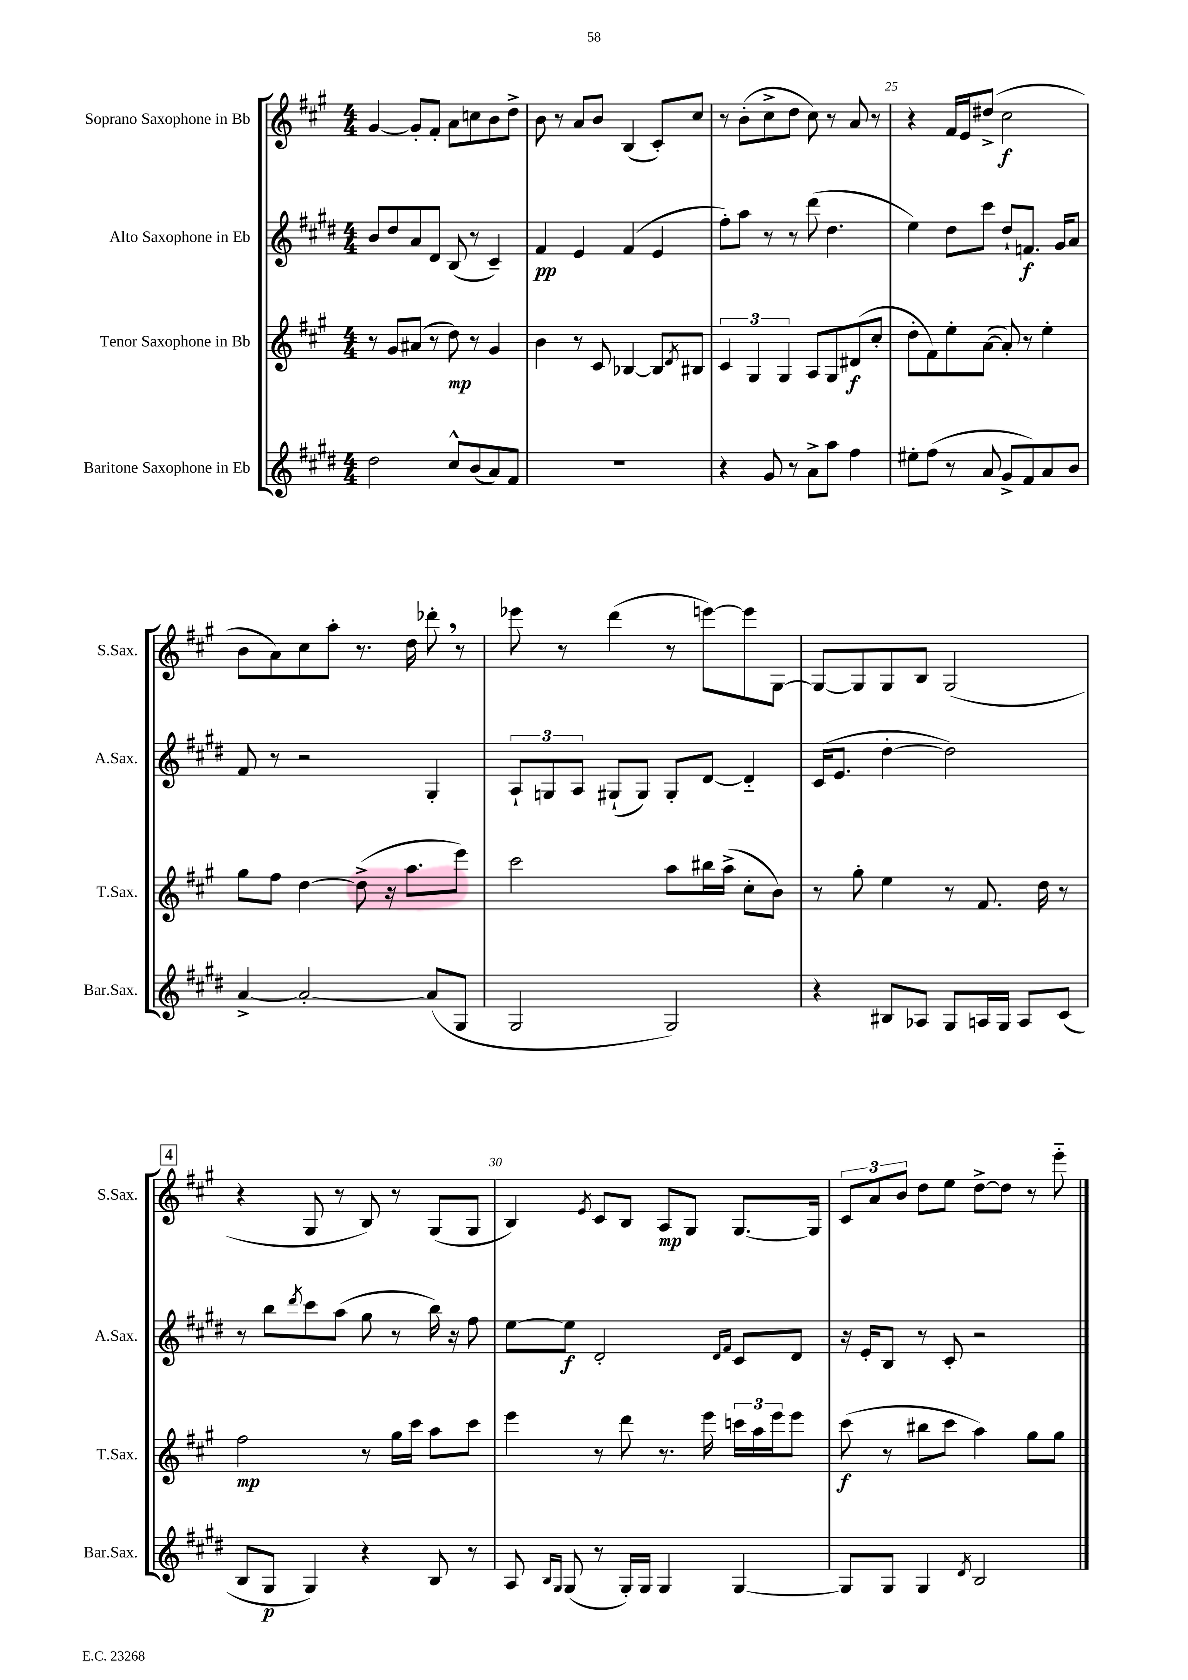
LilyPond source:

<<
\new StaffGroup <<
\new Staff = "s0" \with { instrumentName = "Soprano Saxophone in Bb" shortInstrumentName = "S.Sax." } {
    \clef treble \key a \major \numericTimeSignature \time 4/4
    gis'4~ gis'8-. fis'8-. a'8 c''8 b'8 d''8-> |
    b'8 r8 a'8 b'8 b4( cis'8-.) cis''8 |
    r8 b'8-.( cis''8-> d''8 cis''8) r8 a'8 r8 |
    r4 fis'16 e'16 dis''8->( cis''2\f |
    b'8 a'8) cis''8 a''8-. r8. d''16 des'''8-. \breathe r8 |
    ees'''8 r8 d'''4( r8 e'''8~) e'''8 gis8~ |
    gis8~ gis8 gis8 b8 gis2( |
    \mark \markup { \box "4" } r4 gis8 r8 b8) r8 gis8( gis8 |
    b4) \acciaccatura { e'8 } cis'8 b8 a8\mp gis8 gis8.~ gis16 |
    \tuplet 3/2 { cis'8 a'8 b'8 } d''8 e''8 d''8~-> d''8 r8 e'''8-_ \bar "|." |
}
\new Staff = "s1" \with { instrumentName = "Alto Saxophone in Eb" shortInstrumentName = "A.Sax." } {
    \clef treble \key e \major \numericTimeSignature \time 4/4
    b'8 dis''8 a'8 dis'8 b8( r8 cis'4--) |
    fis'4\pp e'4 fis'4( e'4 |
    fis''8-.) a''8 r8 r8 dis'''8( dis''4. |
    e''4) dis''8 cis'''8 dis''8-! f'8.\f gis'16 a'8 |
    fis'8 r8 r2 gis4-. |
    \tuplet 3/2 { a8-! g8 a8 } gis8-!( gis8) gis8-. dis'8~ dis'4-_ |
    cis'16( e'8. dis''4~-. dis''2) |
    \mark \markup { \box "4" } r8 b''8 \acciaccatura { dis'''8 } cis'''8 a''8( gis''8 r8 b''16) r16 fis''8 |
    e''8~ e''8\f dis'2-. \grace { dis'16 fis'16 } cis'8 dis'8 |
    r16 e'16-. b8 r8 cis'8-. r2 \bar "|." |
}
\new Staff = "s2" \with { instrumentName = "Tenor Saxophone in Bb" shortInstrumentName = "T.Sax." } {
    \clef treble \key a \major \numericTimeSignature \time 4/4
    r8 gis'8 ais'8( r8 d''8\mp) r8 gis'4 |
    b'4 r8 cis'8 bes4~ bes8 \acciaccatura { d'8 } bis8 |
    \tuplet 3/2 { cis'4 gis4 gis4 } a8 gis8 dis'8\f( cis''8-. |
    d''8-. fis'8) e''8-. a'8~( a'8-.) r8 e''4-. |
    gis''8 fis''8 d''4~ d''8->( r16 a''8. e'''8) |
    cis'''2 a''8 bis''16 a''16->( cis''8-. b'8) |
    r8 gis''8-. e''4 r8 fis'8. d''16 r8 |
    \mark \markup { \box "4" } fis''2\mp r8 gis''16 cis'''16 a''8 cis'''8 |
    e'''4 r8 d'''8 r8. e'''16 \tuplet 3/2 { c'''16 a''16 e'''16 } e'''8 |
    cis'''8\f( r8 bis''8 cis'''8 a''4) gis''8 gis''8 \bar "|." |
}
\new Staff = "s3" \with { instrumentName = "Baritone Saxophone in Eb" shortInstrumentName = "Bar.Sax." } {
    \clef treble \key e \major \numericTimeSignature \time 4/4
    dis''2 cis''8-^ b'8( a'8) fis'8 |
    R1 |
    r4 gis'8 r8 a'8-> a''8 fis''4 |
    eis''8-. fis''8( r8 a'8 gis'8-> fis'8) a'8 b'8 |
    a'4~-> a'2~-. a'8( gis8 |
    gis2 gis2) |
    r4 bis8 aes8 gis8 a16 gis16 a8 cis'8( |
    \mark \markup { \box "4" } b8 gis8\p gis4) r4 b8 r8 |
    a8 \grace { b16 gis16 } gis8( r8 gis16-.) gis16 gis4 gis4~ |
    gis8 gis8 gis4 \acciaccatura { dis'8 } b2 \bar "|." |
}
>>
>>
\layout { \context { \Score currentBarNumber = #22 \override BarNumber.break-visibility = ##(#f #t #t) barNumberVisibility = #(every-nth-bar-number-visible 5) } }
